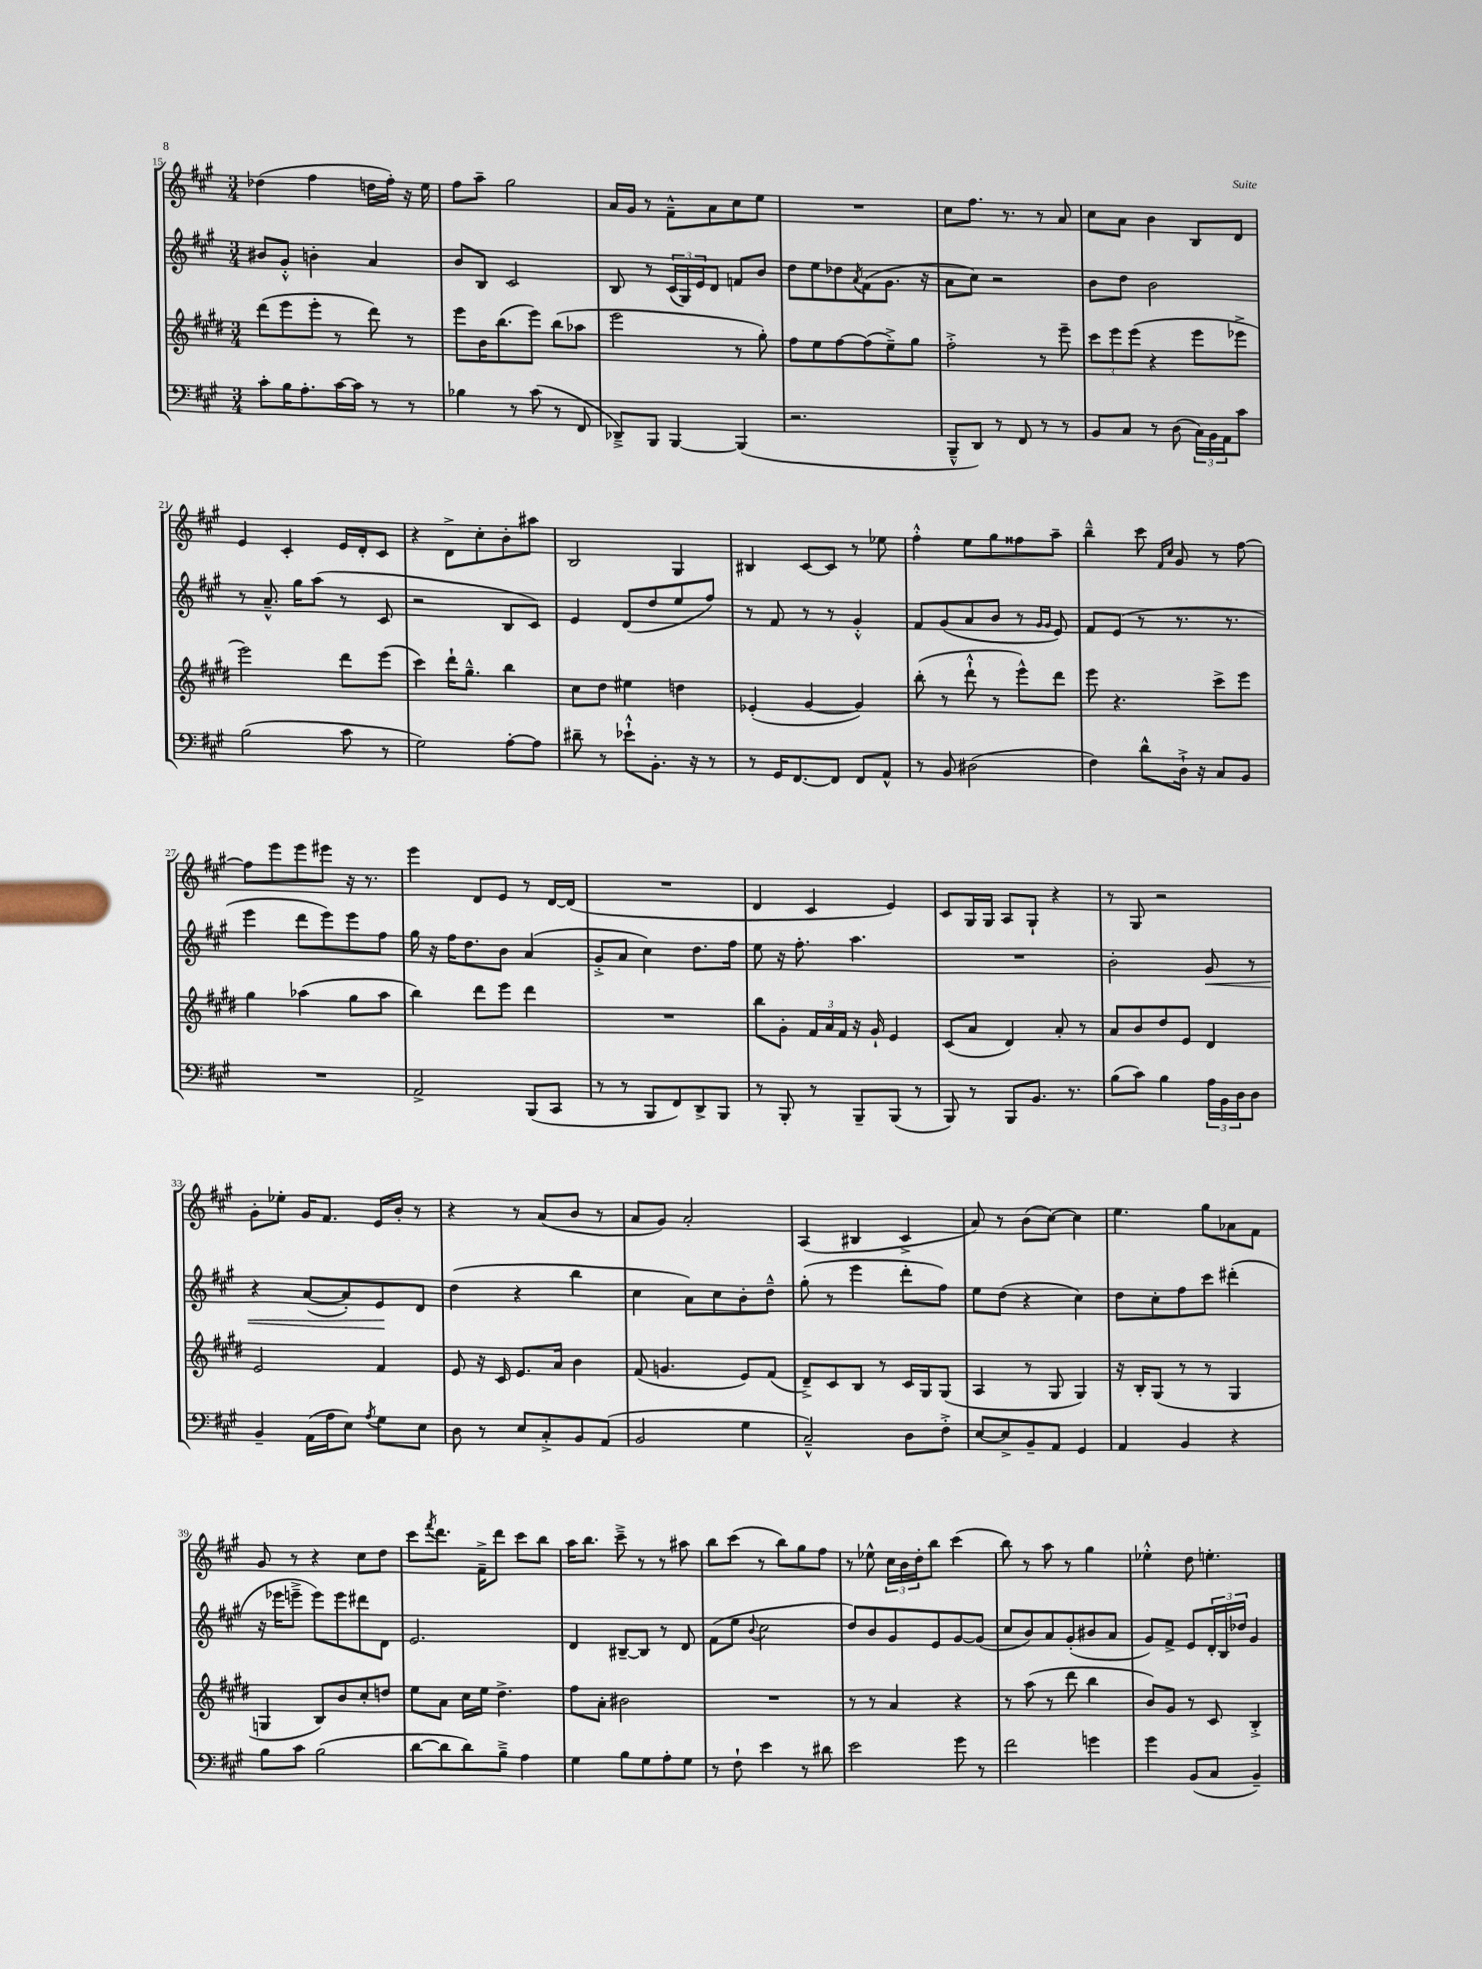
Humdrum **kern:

**kern	**kern	**kern	**dynam	**kern
*part4	*part3	*part2	*part2	*part1
*staff4	*staff3	*staff2	*staff2	*staff1
*clefF4	*clefG2	*clefG2	*	*clefG2
*k[f#c#g#]	*k[f#c#g#d#]	*k[f#c#g#]	*	*k[f#c#g#]
*M3/4	*M3/4	*M3/4	*	*M3/4
=15	=15	=15	=15	=15
8c#'\L	(8ddd#\L	8b#X/L	.	(4dd-X\
16B\K	8eee\	8g#'^^/J	.	.
8.A'\	.	.	.	.
.	8eee'\J	4bn'\	.	4ff#\
[16c#\L	8r	.	.	.
16c#\JJ]	.	.	.	.
8r	8ddd#\)	4a/	.	16ddn\LL
.	.	.	.	16ff#'\JJ)
8r	8r	.	.	16r
.	.	.	.	16ee\
=16	=16	=16	=16	=16
4B-X\	8eee\L	8b/L	.	8ff#\L
.	16b\K	8B/J	.	8aa~\J
.	(8.bb\	.	.	.
8r	.	2c#/	.	2gg#\
(8c#\	8eee\J)	.	.	.
8r	(8bb\L	.	.	.
8FF#/	8aa-X\J	.	.	.
=17	=17	=17	=17	=17
8DD-X~^/L)	2eee\	8B/	.	16a/LL
.	.	.	.	16g#/JJ
8BBB/J	.	8r	.	8r
[4BBB/	.	(24c#/LL	.	8f#~^^\L
.	.	24G#/)	.	.
.	.	24e/J	.	.
.	.	8d/J	.	8a\
(4BBB/]	8r	8fn/L	.	8cc#\
.	8gg#'\)	8b/J	.	8ee\J
=18	=18	=18	=18	=18
2.r	8ff#\L	8dd\L	.	2.r
.	8ee\	8ee\	.	.
.	[8ff#\	8dd-X\	.	.
.	.	8qa/	.	.
.	(8ff#\]	(8f#\	.	.
.	8ee~^\)	8.g#\J	.	.
.	8gg#\J	.	.	.
.	.	16r	.	.
=19	=19	=19	=19	=19
8BBB~^^/L	2ff#'^\	8a\L	.	8cc#\L
8DD/J)	.	8cc#\J)	.	8.ff#\J
8r	.	2r	.	.
.	.	.	.	8.r
8FF#/	.	.	.	.
8r	8r	.	.	8r
8r	8eee~\	.	.	8a/
=20	=20	=20	=20	=20
8BB/L	12ccc#\L	8b\L	.	8cc#\L
.	12eee\	.	.	.
8C#/J	.	8dd\J	.	8a\J
.	(12eee\J	.	.	.
8r	4r	2b\	.	4b\
(8D\	.	.	.	.
24C#\LL)	8eee\L	.	.	8B/L
24BB\	.	.	.	.
24AA\J	.	.	.	.
8c#\J	8eee-X^\J	.	.	8d/J
!!LO:LB:g=z
=21	=21	=21	=21	=21
(2B\	2eee\)	8r	.	4e/
.	.	8.a~^^/	.	.
.	.	.	.	4c#'/
.	.	16gg#\KL	.	.
.	.	(8aa\J	.	.
8c#\	8ddd#\L	8r	.	16e/LL
.	.	.	.	16d'/J
8r	(8eee\J	8c#/	.	8c#/J
=22	=22	=22	=22	=22
2G#\)	4ccc#\)	2r	.	4r
.	16ddd#`\KL	.	.	8d^\L
.	8.gg#~^^\J	.	.	.
.	.	.	.	8cc#'\
[8A'\L	4bb\	8B/L	.	8b'\
8A\J]	.	8c#/J)	.	8aa#X\J
=23	=23	=23	=23	=23
8d#X~\	8cc#\L	4e/	.	2B/
8r	8dd#\J	.	.	.
8e-X`^^\L	4ee#X\	(8d/L	.	.
8.BB'\J	.	8dd/	.	.
.	4ddn\	8ee/	.	4G#/
16r	.	.	.	.
8r	.	8ff#/J)	.	.
=24	=24	=24	=24	=24
8r	(4e-X'/	8r	.	4B#X/
16GG#/KL	.	8f#/	.	.
[8.FF#/	.	.	.	.
.	[4g#/	8r	.	[8c#/L
8FF#/J]	.	8r	.	8c#/J]
8FF#/L	4g#/])	4g#'^^/	.	8r
8AA^^/J	.	.	.	8ee-X\
=25	=25	=25	=25	=25
8r	(8bb'\	8f#/L	.	4ff#'^^\
8BB/	8r	(8g#/	.	.
(2D#X\	8ddd#`^^\	8a/	.	8ee\L
.	8r	8b/J	.	8gg#\
.	8eee^^\L)	8r	.	8ff##X\
.	.	16qqg#/LL	.	.
.	.	16qqg#/JJ	.	.
.	8ddd#\J	8e/)	.	8aa~\J
=26	=26	=26	=26	=26
4F#\)	8eee\	8f#/L	.	4bb~^^\
.	4.r	(8e/J	.	.
8d^^\L	.	8r	.	8ccc#\
.	.	.	.	16qqf#/LL
.	.	.	.	16qqcc#/JJ
16D`^\Jk	.	8.r	.	8g#/
16r	.	.	.	.
8C#/L	8ccc#^\L	.	.	8r
.	.	8.r	.	.
8BB/J	8eee\J	.	.	[8ff#\
!!LO:LB:g=z
=27	=27	=27	=27	=27
2.r	4gg#\	4eee\	.	8ff#\L]
.	.	.	.	8eee\
.	(4aa-X\	8ddd\L	.	8eee\
.	.	8eee\)	.	8eee#X\J
.	8gg#\L	8eee\	.	16r
.	.	.	.	8.r
.	8aa-\J	8ff#\J	.	.
=28	=28	=28	=28	=28
2AA^/	4bb\)	16gg#\	.	4eee\
.	.	16r	.	.
.	.	16ff#\KL	.	.
.	.	8.dd\	.	.
.	8ddd#\L	.	.	8d/L
.	8eee\J	8b\J	.	8e/J
(8BBB/L	4ddd#\	(4a/	.	8r
8CC#/J	.	.	.	[16d/LL
.	.	.	.	(16d/JJ]
=29	=29	=29	=29	=29
8r	2.r	8g#'^/L	.	2.r
8r	.	8a/J	.	.
8BBB/L	.	4cc#\)	.	.
8FF#/)	.	.	.	.
8DD^/	.	8.dd\L	.	.
8BBB/J	.	.	.	.
.	.	16ff#\Jk	.	.
=30	=30	=30	=30	=30
8r	8bb\L	8ee\	.	4d/
8BBB'/	8g#'\J	16r	.	.
.	.	8.ff#'\	.	.
8r	24f#/LL	.	.	4c#/
.	24a/	.	.	.
.	24f#/JJ	.	.	.
8BBB~/L	16r	4.aa\	.	.
.	16g#`/	.	.	.
(8BBB/J	4e/	.	.	4e/)
8r	.	.	.	.
=31	=31	=31	=31	=31
8BBB/)	(8c#/L	2.r	.	8c#/L
8r	8a/J	.	.	16G#/L
.	.	.	.	16G#/JJ
8BBB/L	4d#/)	.	.	8A/L
8.BB/J	.	.	.	8G#`/J
.	8a'/	.	.	4r
8.r	.	.	.	.
.	8r	.	.	.
=32	=32	=32	=32	=32
(8B\L	8a/L	2b'\	.	8r
8c#\J)	8b/	.	.	8G#/
4B\	8dd#/	.	.	2r
.	8e/J	.	.	.
!	!	!	!LO:HP:b	!
24A\LL	4d#/	8g#/	<	.
24BB\	.	.	.	.
24D\J	.	.	.	.
8D\J	.	8r	.	.
!!LO:LB:g=z
=33	=33	=33	=33	=33
4BB~/	2e/	4r	.	8g#'\L
.	.	.	.	8ee-X'\J
(16AA\LL	.	([8a/L	.	16g#/KL
16A\J	.	.	.	8.f#/J
8E\J)	.	8a'/])	.	.
8qA/	.	.	.	.
8G#\L	4f#/	8e/	.	16e/LL
.	.	.	.	16b'/JJ
8E\J	.	8d/J	[	8r
=34	=34	=34	=34	=34
8D\	8e/	(4dd\	.	4r
8r	16r	.	.	.
.	16c#/	.	.	.
8E/L	8.e/L	4r	.	8r
8C#'^/	.	.	.	(8a/L
.	16a/Jk	.	.	.
8BB/	4b\	4bb\	.	8b/J
(8AA/J	.	.	.	8r
=35	=35	=35	=35	=35
2BB/	(8f#/	4cc#\	.	8a/L
.	4.gn/	.	.	8g#/J)
.	.	8a\L)	.	2a'/
.	.	8cc#\	.	.
4G#\	8e/L)	8b'\	.	.
.	(8f#/J	8dd~^^\J	.	.
=36	=36	=36	=36	=36
2C#~^^/)	8d#~^/L)	(8gg#'\	.	(4A/
.	8c#/	8r	.	.
.	8B/J	4eee\	.	4B#X/
.	8r	.	.	.
8D\L	16c#/LL	8ddd'\L	.	4c#^/
.	16G#/J	.	.	.
8F#'^\J	(8G#/J	8ff#\J)	.	.
=37	=37	=37	=37	=37
[8E/L	4A/	8ee\L	.	8a/)
8E^/]	.	(8dd\J	.	8r
8BB~/	8r	4r	.	(8b\L
8AA/J	8G#/	.	.	[8cc#\J)
4GG#/	4G#/)	4cc#\)	.	4cc#\]
=38	=38	=38	=38	=38
4AA/	16r	8dd\L	.	4.ee\
.	16B'/KL	.	.	.
.	(8G#/J	8cc#'\	.	.
4BB/	8r	8ff#\	.	.
.	8r	8ccc#\J	.	8gg#\L
4r	4G#/	(4ddd#X'\	.	8a-X\
.	.	.	.	8f#\J
!!LO:LB:g=z
=39	=39	=39	=39	=39
8B\L	4Gn/	16r	.	8g#/
.	.	16eee-X\KL	.	.
8c#\J	.	8eeen~^\J	.	8r
(2B\	8B/L)	8eee\L)	.	4r
.	8b/	8eee\	.	.
.	8cc#'/	8ddd#X\	.	8cc#\L
.	8ddn/J	8d\J	.	8dd\J
=40	=40	=40	=40	=40
[8d\L	8ee\L	2.e/	.	8ccc#\L
.	.	.	.	8qfff#/
8d\]	8a\J	.	.	8.ddd\J
8d\)	16cc#\LL	.	.	.
.	16ee\JJ	.	.	16f#~^\KL
8B~^\J	4.dd#^\	.	.	8ddd\J
4A\	.	.	.	8ccc#\L
.	.	.	.	8bb\J
=41	=41	=41	=41	=41
4G#\	8ff#\L	4d/	.	16aa\KL
.	.	.	.	8.bb\J
.	8a'\J	.	.	.
8B\L	2b#X\	[8B#X~/L	.	8ccc#~^\
8G#\	.	8B#/J]	.	8r
8A'\	.	8r	.	8r
8G#\J	.	8d/	.	8aa#X\
=42	=42	=42	=42	=42
8r	2.r	(8f#\L	.	8bb\L
8F#`\	.	8ee\J	.	(8ccc#\J
.	.	8qqb/	.	.
4e\	.	2cc#\	.	8r
.	.	.	.	8bb\L)
8r	.	.	.	8gg#\
8d#X\	.	.	.	8ff#\J
=43	=43	=43	=43	=43
2e\	8r	8dd/L)	.	8r
.	8r	8b/	.	8ee-X^^\
.	4a/	8g#/	.	24cc#\LL
.	.	.	.	24b\
.	.	.	.	24dd'\J
.	.	8e/	.	8bb\J
8g#\	4r	[8g#/	.	(4ccc#\
8r	.	(8g#/J]	.	.
=44	=44	=44	=44	=44
2f#\	8r	8cc#/L	.	8bb\)
.	(8aa\	8b/)	.	8r
.	8r	8a/	.	8aa\
.	8ddd#\	(8g#'/	.	8r
4gn\	4bb\	8b#X/	.	4gg#\
.	.	8a/J	.	.
=45	=45	=45	=45	=45
4g#\	8b/L)	8g#/L)	.	4ee-X'^^\
.	8g#/J	8f#^/J	.	.
(8BB/L	8r	8e/L	.	8dd\
8C#/J	8c#/	24d'/L	.	4.een'\
.	.	24B/	.	.
.	.	24dd-X/JJ	.	.
4BB~/)	4B'^/	4g#/	.	.
==	==	==	==	==
*-	*-	*-	*-	*-
